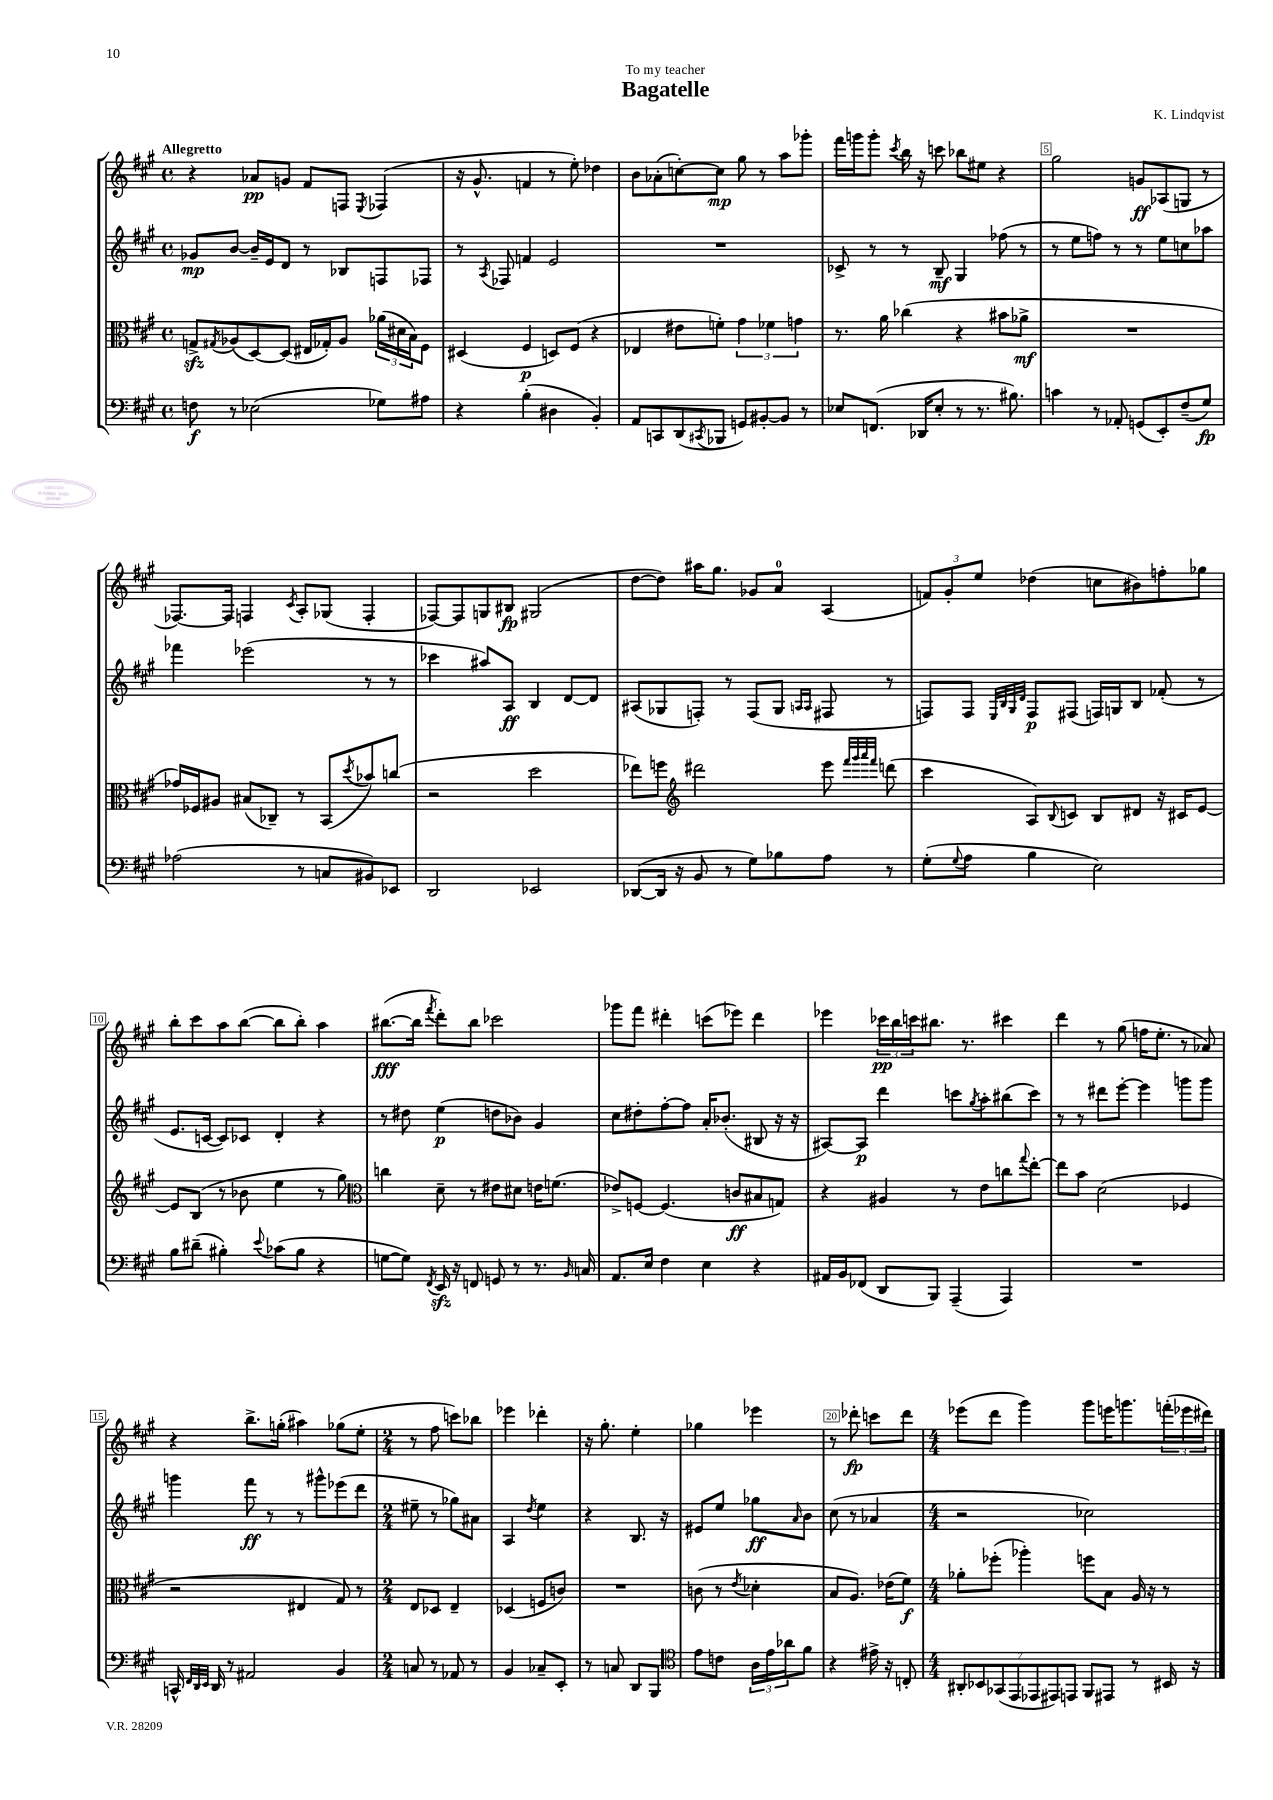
\header { title = "Bagatelle" composer = "K. Lindqvist" dedication = "To my teacher" }
<<
\new StaffGroup <<
\new Staff = "s0" {
    \clef treble \key a \major \defaultTimeSignature \time 4/4 \tempo "Allegretto"
    r4 aes'8\pp g'8 fis'8 f8 \acciaccatura { e8 } fes4( |
    r16 gis'8.-^ f'4 r8 e''8-.) des''4 |
    b'8 aes'8-.( c''8~-.) c''8\mp gis''8 r8 a''8 ges'''8-. |
    fis'''16 g'''16 g'''8-. \acciaccatura { cis'''8 } b''16 r16 c'''8 bes''8 eis''8 r4 |
    gis''2 g'8\ff aes8( g8 r8 |
    fes8.~) fes16 f4 \acciaccatura { cis'8 } a8-. ges8( f4-. |
    fes8~) fes8 g8 bis8\fp gis2( |
    d''8~ d''8) ais''16 gis''8. ges'8 a'8-0 a4( |
    \tuplet 3/2 { f'8) gis'8-. e''8 } des''4( c''8 bis'8) f''8-. ges''8 |
    b''8-. cis'''8 a''8 b''8~( b''8 b''8-.) a''4 |
    bis''8.~\fff( bis''16 \acciaccatura { fis'''8 } d'''8-.) bis''8 ces'''2 |
    ges'''8 fis'''8 dis'''4-. c'''8( ees'''8) dis'''4 |
    ees'''4 \tuplet 3/2 { ces'''16\pp b''16 c'''16 } bis''8. r8. cis'''4 |
    d'''4 r8 gis''8( f''16 e''8.-. r8 aes'8) |
    r4 b''8.-> g''16-.( ais''4) ges''8( e''8-. |
    \numericTimeSignature \time 2/4 r8 fis''8 c'''8) bes''8 |
    ees'''4 des'''4-. |
    r16 gis''8.-. e''4-. |
    ges''4 ees'''4 |
    r8 des'''8-.\fp c'''8 des'''8 |
    \numericTimeSignature \time 4/4 ees'''8( d'''8 gis'''4) gis'''8 e'''16 g'''8. \tuplet 3/2 { f'''16-.( ees'''16 dis'''16) } \bar "|." |
}
\new Staff = "s1" {
    \clef treble \key a \major \defaultTimeSignature \time 4/4
    ges'8\mp b'8~ b'16-- e'16 d'8 r8 bes8 f8 fes8 |
    r8 \acciaccatura { a8 } fes8 f'4 e'2 |
    R1 |
    ces'8-> r8 r8 b8--\mf gis4 fes''8( r8 |
    r8 e''8 f''8) r8 r8 e''8 c''8 aes''8 |
    fes'''4 ees'''2( r8 r8 |
    ces'''4 ais''8) a8\ff b4 d'8~ d'8 |
    ais8( ges8 f8-.) r8 f8( ges8 \grace { a16 a16 } fis8 r8 |
    f8) f8 \grace { e32 b32 gis32 d'32 } f8\p fis8( f16) g16 b8 fes'8-.( r8 |
    e'8. c'16~ c'8) ces'8 d'4-. r4 |
    r8 dis''8 e''4\p( d''8 bes'8) gis'4 |
    cis''8 dis''8-. fis''8~-. fis''8 a'16-. bes'8.-.( bis8 r16 r16 |
    ais8~) ais8\p d'''4 c'''8 \acciaccatura { gis''8 } a''8-. bis''8( c'''8) |
    r8 r8 dis'''8 e'''8~-. e'''4 g'''8 g'''8 |
    g'''4 fis'''8\ff r8 r8 gis'''8-^ ees'''8( d'''8 |
    \numericTimeSignature \time 2/4 eis''8-- r8 ges''8) ais'8 |
    a4 \acciaccatura { d''8 } e''4 |
    r4 b8. r16 |
    eis'8 e''8 ges''8\ff \grace { a'16 } b'8 |
    cis''8( r8 aes'4 |
    \numericTimeSignature \time 4/4 r2 ces''2) \bar "|." |
}
\new Staff = "s2" {
    \clef alto \key a \major \defaultTimeSignature \time 4/4
    g8->\sfz \acciaccatura { gis8 } aes8( d8~) d8( eis16 ges16-.) aes8 \tuplet 3/2 { aes'16( dis'16 b16) } fis8 |
    dis4( fis4\p d8) fis8( r4 |
    ees4 eis'8 f'8-.) \tuplet 3/2 { gis'4 fes'4 g'4 } |
    r8. a'16 ces''4( r4 bis'8 aes'8->\mf |
    R1 |
    ges'16) fes16 ais8 bis8( ces8--) r8 b,8( \acciaccatura { d''8 } bes'8) c''8( |
    r2 d''2 |
    ees''8) f''8 \clef treble dis'''2 e'''8 \grace { fis'''32 gis'''32 a'''32 fis'''32 } d'''8( |
    cis'''4 a8) \appoggiatura { b8 } c'8 b8 dis'8 r16 cis'16 e'8~ |
    e'8 b8( r8 bes'8 e''4 r8 gis''8) |
    \clef alto c''4 d'8-- r8 eis'8 dis'8 e'16 f'8.( |
    ees'8->) f8~ f4.( c'8\ff bis8 g8) |
    r4 ais4 r8 e'8 c''8 \appoggiatura { gis''8 } e''8~-. |
    e''8 b'8 d'2( fes4 |
    r2 eis4 gis8) r8 |
    \numericTimeSignature \time 2/4 e8 des8 e4-- |
    des4( f8 c'8) |
    R2 |
    c'8( r8 \acciaccatura { e'8 } des'4-. |
    b8 a8.) ees'16( fis'8\f) |
    \numericTimeSignature \time 4/4 aes'8-. fes''8-.( aes''4-.) f''8 b8 a16 r16 r8 \bar "|." |
}
\new Staff = "s3" {
    \clef bass \key a \major \defaultTimeSignature \time 4/4
    f8\f r8 ees2( ges8) ais8 |
    r4 b4-.( dis4 b,4-.) |
    a,8 c,8 d,8( \acciaccatura { cis,8 } bes,,8 g,8) bis,8~-. bis,8 r8 |
    ees8 f,8.( des,16 ees8-. r8 r8. bis8.) |
    c'4 r8 aes,8-. g,8( e,8-.) fis8--( gis8\fp) |
    aes2( r8 c8 bis,8) ees,8 |
    d,2 ees,2 |
    des,8~( des,16 r16 b,8 r8 gis8) bes8 a8 r8 |
    gis8-.( \appoggiatura { gis8 } a8 b4 e2) |
    b8 dis'8--( bis4-.) \appoggiatura { e'8 } ces'8( bis8 r4 |
    g8~ g8) \acciaccatura { fis,8 } e,16\sfz r16 f,8 g,8 r8 r8. \grace { b,16 } c16 |
    a,8. e16 fis4 e4 r4 |
    ais,16 b,16 fes,8( d,8 b,,8) a,,4--( a,,4) |
    R1 |
    c,16-^ \grace { fis,32 d,32 e,32 } d,16 r8 ais,2 b,4 |
    \numericTimeSignature \time 2/4 c8 r8 aes,8 r8 |
    b,4 ces8-- e,8-. |
    r8 c8 d,8 b,,8 |
    \clef tenor e'8 c'8 \tuplet 3/2 { a16 e'16 aes'16 } fis'8 |
    r4 eis'16-> r16 c8-. |
    \numericTimeSignature \time 4/4 \tuplet 7/4 { ais,8-. bes,8 ges,8( e,8 ees,8 eis,8) e,8 } fis,8 eis,8 r8 bis,16 r16 \bar "|." |
}
>>
>>
\layout { \context { \Score \override BarNumber.break-visibility = ##(#f #t #t) barNumberVisibility = #(every-nth-bar-number-visible 5) \override BarNumber.stencil = #(make-stencil-boxer 0.1 0.3 ly:text-interface::print) } }
